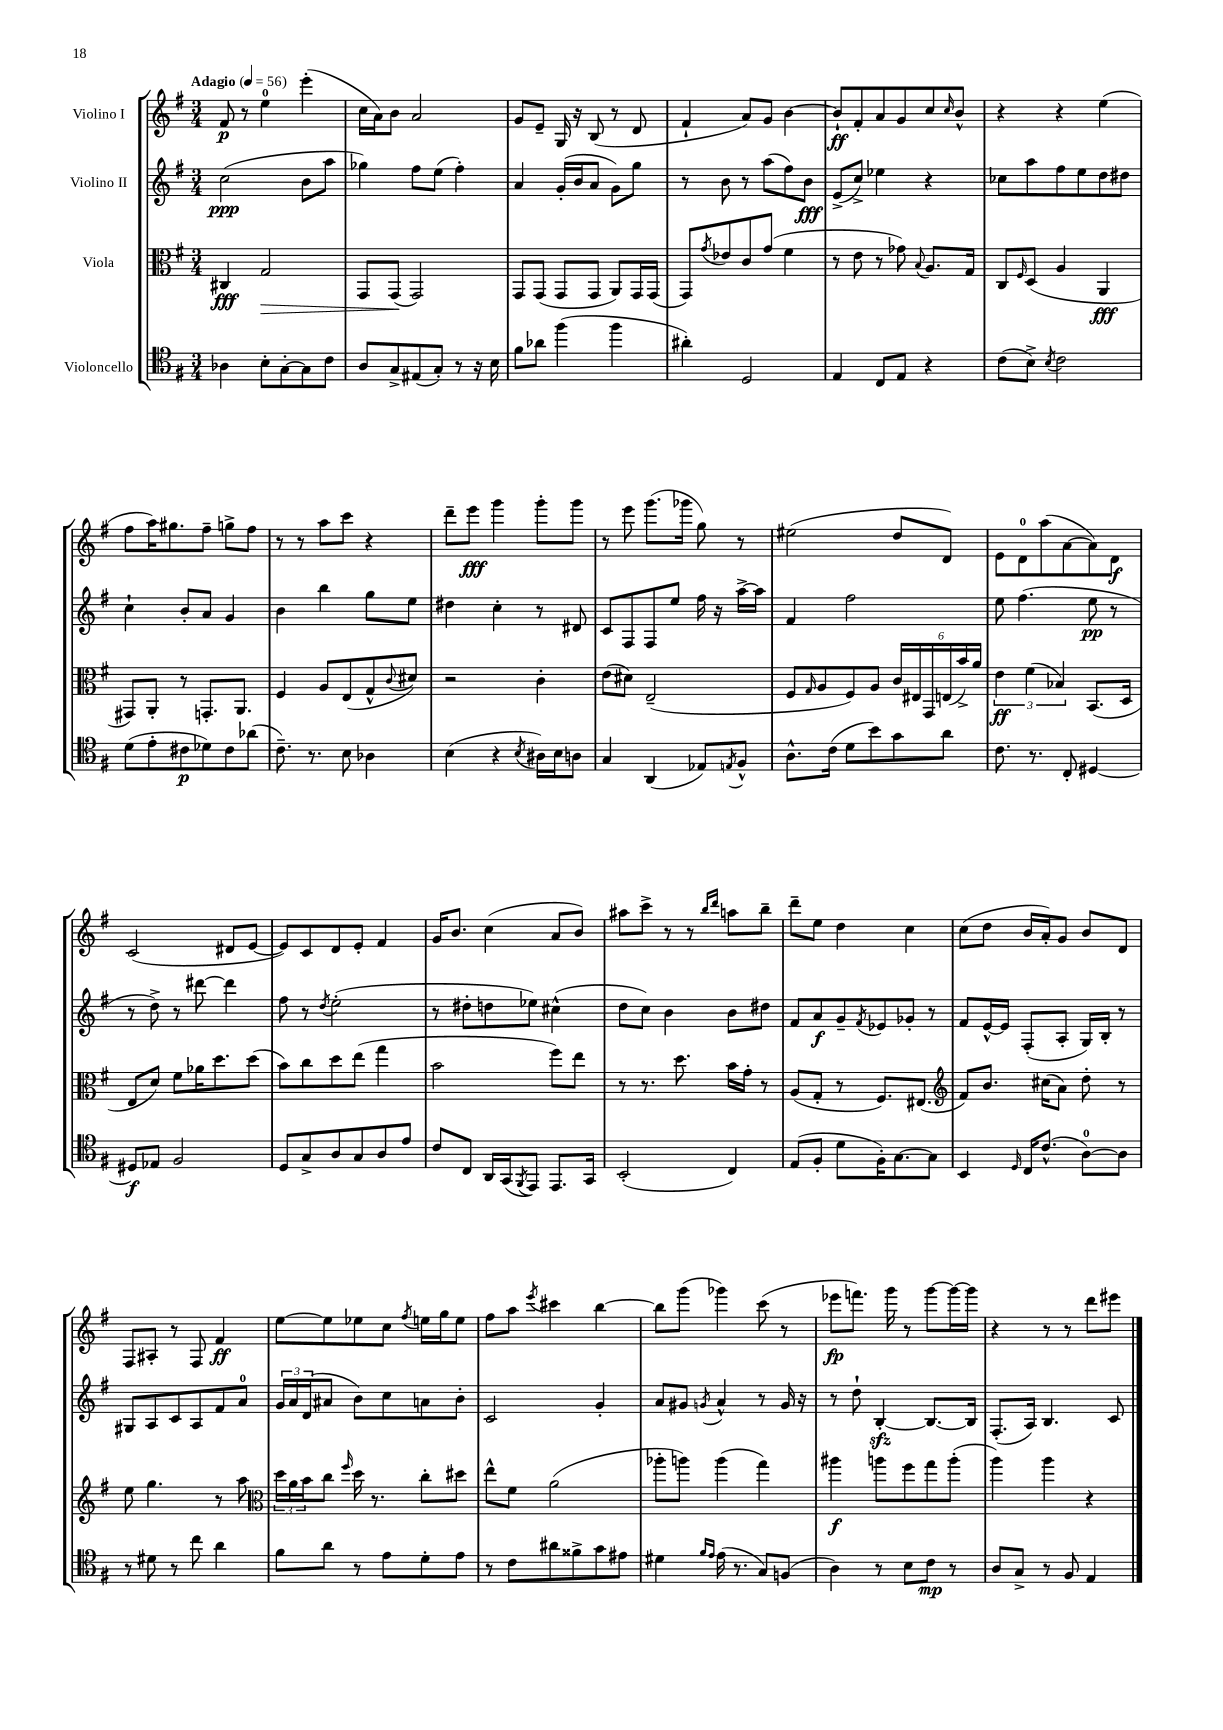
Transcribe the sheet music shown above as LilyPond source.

<<
\new StaffGroup <<
\new Staff = "s0" \with { instrumentName = "Violino I" } {
    \clef treble \key g \major \numericTimeSignature \time 3/4 \tempo "Adagio" 4 = 56
    fis'8\p r8 e''4-0 e'''4-.( |
    c''16 a'16) b'8 a'2 |
    g'8 e'8-- g16 r16 b8( r8 d'8 |
    fis'4-! a'8) g'8 b'4~ |
    b'8-!\ff fis'8-. a'8 g'8 c''8 \grace { c''16 } b'8-^ |
    r4 r4 e''4( |
    fis''8 a''16) gis''8. fis''8-- g''8-> fis''8 |
    r8 r8 a''8 c'''8 r4 |
    d'''8-- e'''8\fff g'''4 g'''8-. g'''8 |
    r8 e'''8 g'''8.( ges'''16 g''8) r8 |
    eis''2( d''8 d'8) |
    e'8 d'8-0 a''8( a'8~ a'8) d'8\f |
    c'2( dis'8 e'8~ |
    e'8) c'8 d'8 e'8-. fis'4 |
    g'16 b'8. c''4( a'8 b'8) |
    ais''8 c'''8-> r8 r8 \grace { b''16 d'''16 } a''8 b''8-- |
    d'''8-- e''8 d''4 c''4 |
    c''8( d''8 b'16 a'16-.) g'8 b'8 d'8 |
    fis8 ais8-. r8 fis8 fis'4\ff |
    e''8~ e''8 ees''8 c''8 \acciaccatura { fis''8 } e''16 g''16 e''8 |
    fis''8 a''8 \acciaccatura { e'''8 } cis'''4 b''4~ |
    b''8 g'''8( ges'''4) c'''8( r8 |
    ees'''8\fp f'''8.) g'''16 r8 g'''8~ g'''16~ g'''16 |
    r4 r8 r8 d'''8 eis'''8 \bar "|." |
}
\new Staff = "s1" \with { instrumentName = "Violino II" } {
    \clef treble \key g \major \numericTimeSignature \time 3/4
    c''2\ppp( b'8 a''8 |
    ges''4) fis''8 e''8( fis''4-.) |
    a'4 g'16-.( b'16 a'8 g'8) g''8 |
    r8 b'8 r8 a''8( fis''8) b'8\fff |
    e'8->( c''8->) ees''4 r4 |
    ces''8 a''8 fis''8 e''8 d''8 dis''8 |
    c''4-! b'8-. a'8 g'4 |
    b'4 b''4 g''8 e''8 |
    dis''4 c''4-. r8 dis'8 |
    c'8 fis8 fis8 e''8 fis''16 r16 a''16~-> a''16 |
    fis'4 fis''2 |
    e''8 fis''4.( e''8\pp r8 |
    r8 d''8->) r8 dis'''8~ dis'''4 |
    fis''8 r8 \acciaccatura { d''8 } e''2-.( |
    r8 dis''8-. d''8 ees''8) cis''4-^( |
    d''8 c''8) b'4 b'8 dis''8 |
    fis'8 a'8\f g'8-- \acciaccatura { fis'8 } ees'8 ges'8-. r8 |
    fis'8 e'16~-^ e'16 fis8-.( a8-. g16) b16-. r8 |
    gis8 a8 c'8 a8 fis'8 a'8-0 |
    \tuplet 3/2 { g'16 a'16 d'16( } ais'8 b'8) c''8 a'8 b'8-. |
    c'2 g'4-. |
    a'8 gis'8 \acciaccatura { g'8 } a'4-^ r8 g'16 r16 |
    r8 d''8-! b4~-.\sfz b8.~ b16 |
    fis8.-.( a16) b4. c'8 \bar "|." |
}
\new Staff = "s2" \with { instrumentName = "Viola" } {
    \clef alto \key g \major \numericTimeSignature \time 3/4
    cis4\fff g2\> |
    g,8 g,8\!( g,2) |
    g,8 g,8( g,8 g,8 a,8) g,16 g,16( |
    g,8) \acciaccatura { g'8 } ees'8 c'8 g'8( fis'4 |
    r8 e'8 r8 ges'8) \appoggiatura { b8 } a8. g16 |
    c8 \grace { fis16 } d8( a4 a,4\fff |
    gis,8) a,8-. r8 g,8.-. a,8. |
    fis4 a8 e8( g8-^ \appoggiatura { c'8 } dis'8) |
    r2 c'4-. |
    e'8( dis'8) e2--( |
    fis8 \grace { g16 } a8 fis8) a8 \tuplet 6/4 { c'16 eis16 g,16 e16( b'16->) a'16 } |
    \tuplet 3/2 { e'4\ff fis'4( bes4) } b,8.( d16 |
    e8 d'8) fis'8 aes'16 d''8. d''8( |
    b'8) c''8 d''8 e''8( g''4 |
    b'2 fis''8) e''8 |
    r8 r8. d''8. b'16 g'16-. r8 |
    a8( g8-. r8 fis8.) eis8.( |
    \clef treble fis'8) b'8. cis''16( a'8) d''8-. r8 |
    e''8 g''4. r8 a''8 |
    \clef alto \tuplet 3/2 { d''16 a'16 b'16 } c''8 \grace { fis''16 } d''16 r8. c''8-. dis''8 |
    e''8-^ fis'8 a'2( |
    aes''8-. a''8) a''4( g''4) |
    ais''4\f a''8 fis''8 g''8 a''8-.( |
    a''4) a''4 r4 \bar "|." |
}
\new Staff = "s3" \with { instrumentName = "Violoncello" } {
    \clef tenor \key g \major \numericTimeSignature \time 3/4
    aes4 b8-. g8~-. g8 c'8 |
    a8 g8-> eis8( g8-.) r8 r16 b16 |
    fis'8 aes'8 fis''4( fis''4 |
    ais'4-.) d2 |
    e4 c8 e8 r4 |
    c'8( b8->) \acciaccatura { b8 } c'2 |
    d'8( e'8-. cis'8\p des'8) cis'8 aes'8( |
    c'8.--) r8. b8 aes4 |
    b4( r4 \acciaccatura { b8 } ais16) b16 a8 |
    g4 a,4( ees8) \acciaccatura { e8 } fis8-^ |
    a8.-^ c'16( d'8 b'8) g'8 a'8 |
    c'8. r8. c8-. dis4~ |
    dis8\f ees8 fis2 |
    d8 g8-> a8 g8 a8 e'8 |
    c'8 c8 a,16 g,16( \acciaccatura { fis,8 } e,8) e,8. g,16 |
    b,2-.( c4) |
    e8( fis8-. d'8 fis16-.) g8.~ g8 |
    b,4 \grace { d16 } c16 c'8.-^( a8-0~) a8 |
    r8 dis'8 r8 c''8 a'4 |
    fis'8 a'8 r8 e'8 d'8-. e'8 |
    r8 c'8 ais'8 fisis'8-> g'8 eis'8 |
    dis'4 \grace { fis'16 e'16 } e'16( r8. g8) f8( |
    a4) r8 b8 c'8\mp r8 |
    a8 g8-> r8 fis8 e4 \bar "|." |
}
>>
>>
\layout { \context { \Score \remove "Bar_number_engraver" } }
